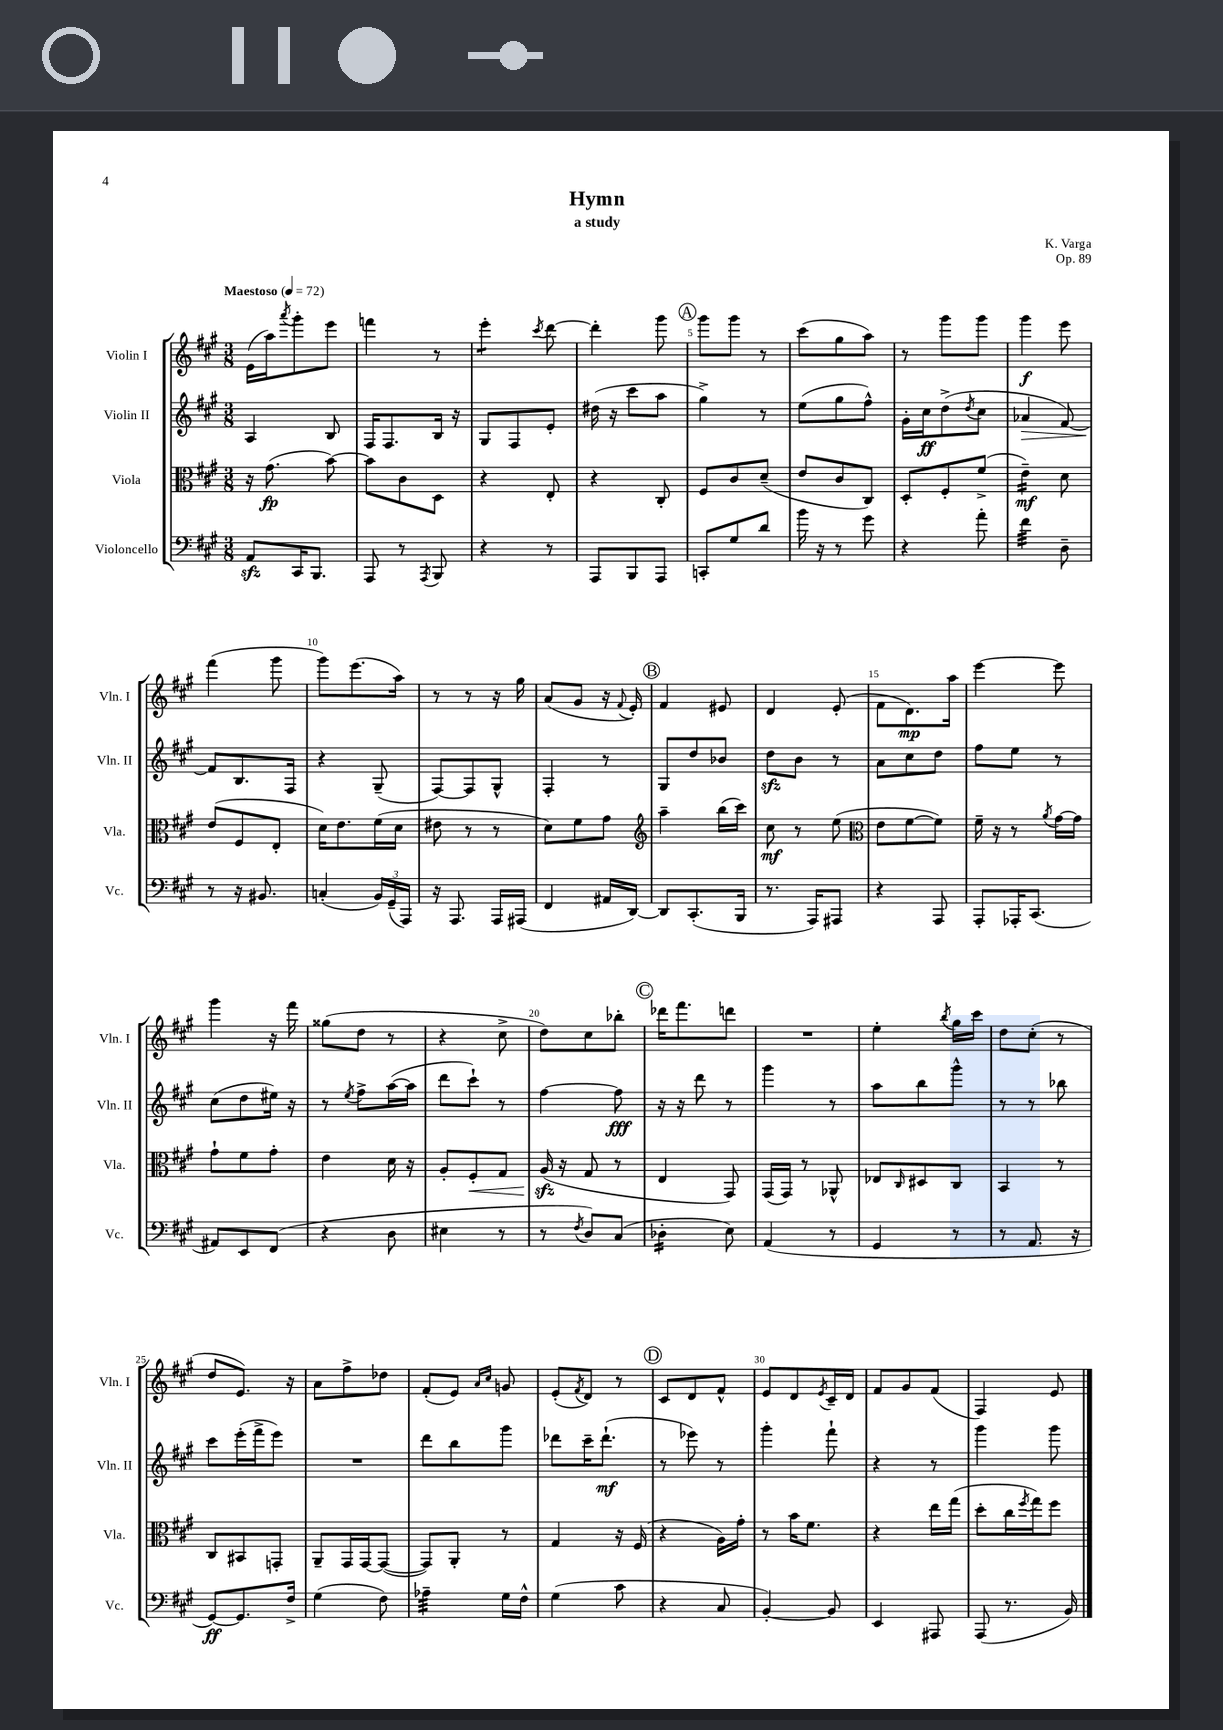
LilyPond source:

\header { title = "Hymn" composer = "K. Varga" subtitle = "a study" opus = "Op. 89" }
<<
\new StaffGroup <<
\new Staff = "s0" \with { instrumentName = "Violin I" shortInstrumentName = "Vln. I" } {
    \clef treble \key a \major \numericTimeSignature \time 3/8 \tempo "Maestoso" 4 = 72
    e'16( a''16) \acciaccatura { a'''8 } gis'''8-. e'''8 |
    f'''4 r8 |
    e'''4:8-. \acciaccatura { cis'''8 } d'''8~ |
    d'''4-. gis'''8 |
    \mark \markup { \circle "A" } gis'''8 gis'''8 r8 |
    cis'''8( gis''8 a''8) |
    r8 gis'''8 gis'''8 |
    gis'''4\f e'''8 |
    fis'''4( gis'''8 |
    gis'''8) e'''8.( a''16) |
    r8 r8 r16 gis''16 |
    a'8( gis'8 r16 \appoggiatura { fis'8 } e'16-.) |
    \mark \markup { \circle "B" } fis'4 eis'8 |
    d'4 e'8-.( |
    fis'8 d'8.\mp) a''16 |
    e'''4~ e'''8 |
    gis'''4 r16 fis'''16 |
    gisis''8( d''8 r8 |
    r4 cis''8-> |
    d''8) cis''8 bes''8-. |
    \mark \markup { \circle "C" } des'''16 fis'''8. d'''8 |
    R4. |
    e''4-. \acciaccatura { b''8 } gis''16 cis'''16 |
    d''8 cis''8-.( r8 |
    d''8 e'8.) r16 |
    a'8 fis''8-> des''8 |
    fis'8-.( e'8) \grace { a'16 cis''16 } g'8 |
    e'8-.( \acciaccatura { fis'8 } d'8) r8 |
    \mark \markup { \circle "D" } cis'8 d'8 fis'8-^ |
    e'8 d'8 \acciaccatura { e'8 } cis'16-- d'16 |
    fis'8 gis'8 fis'8( |
    fis4) e'8 \bar "|." |
}
\new Staff = "s1" \with { instrumentName = "Violin II" shortInstrumentName = "Vln. II" } {
    \clef treble \key a \major \numericTimeSignature \time 3/8
    a4 b8 |
    fis16 fis8. b16 r16 |
    gis8 fis8 e'8-. |
    dis''16( r16 cis'''8 a''8 |
    \mark \markup { \circle "A" } gis''4->) r8 |
    e''8( gis''8 fis''8-^) |
    gis'16-. cis''16\ff d''8->( \acciaccatura { d''8 } cis''8 |
    aes'4\> fis'8~) |
    fis'8\! b8. fis16 |
    r4 gis8--( |
    fis8~) fis8 gis8-^ |
    fis4-. r8 |
    \mark \markup { \circle "B" } gis8 d''8 bes'8 |
    d''8\sfz b'8 r8 |
    a'8 cis''8 d''8 |
    fis''8 e''8 r8 |
    cis''8( d''8 eis''16) r16 |
    r8 \acciaccatura { e''8 } fis''8-> a''16~( a''16 |
    d'''8 cis'''8-!) r8 |
    fis''4~ fis''8\fff |
    \mark \markup { \circle "C" } r16 r16 d'''8 r8 |
    gis'''4 r8 |
    a''8 b''8 gis'''8-^ |
    r8 r8 bes''8 |
    cis'''8 e'''16-.( fis'''16-> e'''8) |
    R4. |
    d'''8 b''8 gis'''8 |
    des'''8 cis'''16-- des'''8.-!\mf( |
    \mark \markup { \circle "D" } r8 ees'''8) r8 |
    gis'''4-. fis'''8-! |
    r4 r8 |
    gis'''4 gis'''8 \bar "|." |
}
\new Staff = "s2" \with { instrumentName = "Viola" shortInstrumentName = "Vla." } {
    \clef alto \key a \major \numericTimeSignature \time 3/8
    r16 gis'8.\fp( b'8~) |
    b'8 cis'8 d8 |
    r4 e8-. |
    r4 cis8-. |
    \mark \markup { \circle "A" } fis8 cis'8 d'8--( |
    e'8 cis'8 cis8) |
    d8-. fis8-. fis'8->( |
    e'4:16--\mf) d'8 |
    e'8( fis8 e8-. |
    d'16) e'8. fis'16( d'16 |
    eis'8 r8 r8 |
    d'8) fis'8 gis'8 |
    \mark \markup { \circle "B" } \clef treble a''4-- b''16( cis'''16) |
    cis''8\mf r8 e''8( |
    \clef alto e'8 fis'8~ fis'8) |
    fis'16-- r16 r8 \acciaccatura { a'8 } gis'16~ gis'16 |
    gis'8-! fis'8 gis'8-. |
    e'4 d'16 r16 |
    a8-. fis8-.\< gis8 |
    a16\sfz\!( r16 gis8 r8 |
    \mark \markup { \circle "C" } e4 gis,8) |
    gis,16( gis,16) r8 aes,8-^ |
    ees8 \grace { cis16 } dis8 cis8 |
    b,4 r8 |
    cis8 bis,8 g,8-. |
    a,8-- gis,16 gis,16~ gis,8~( |
    gis,8) a,8-. r8 |
    gis4 r16 fis16( |
    \mark \markup { \circle "D" } r4 a16) gis'16-. |
    r8 b'16 fis'8. |
    r4 e''16 gis''16( |
    d''8-. cis''16 \acciaccatura { fis''8 } gis''16) fis''8 \bar "|." |
}
\new Staff = "s3" \with { instrumentName = "Violoncello" shortInstrumentName = "Vc." } {
    \clef bass \key a \major \numericTimeSignature \time 3/8
    a,8\sfz cis,16 b,,8. |
    a,,8 r8 \acciaccatura { a,,8 } b,,8 |
    r4 r8 |
    a,,8 b,,8 a,,8 |
    \mark \markup { \circle "A" } c,8-. gis8 d'8 |
    b'16 r16 r8 gis'8 |
    r4 a'8-. |
    fis'4:32 d8-- |
    r8 r16 bis,8. |
    c4-.( \tuplet 3/2 { b,16) gis,16--( a,,16) } |
    r16 a,,8. a,,16 ais,,16( |
    fis,4 ais,16 d,16~) |
    \mark \markup { \circle "B" } d,8 cis,8.-.( b,,16 |
    r8. a,,16) ais,,8 |
    r4 a,,8 |
    a,,8-. aes,,16-. cis,8.( |
    ais,8) e,8 fis,8( |
    r4 d8 |
    eis4 r8 |
    r8 \acciaccatura { fis8 } d8) cis8( |
    \mark \markup { \circle "C" } des4:16-. e8) |
    a,4( r8 |
    gis,4 r8 |
    r8 a,8. r16 |
    gis,8~\ff) gis,8. fis16-> |
    gis4( fis8) |
    aes4:32-- gis16 fis16-^ |
    gis4( cis'8 |
    \mark \markup { \circle "D" } r4 cis8 |
    b,4~-.) b,8 |
    e,4 ais,,8 |
    a,,8( r8. b,16) \bar "|." |
}
>>
>>
\layout { \context { \Score \override BarNumber.break-visibility = ##(#f #t #t) barNumberVisibility = #(every-nth-bar-number-visible 5) } }
